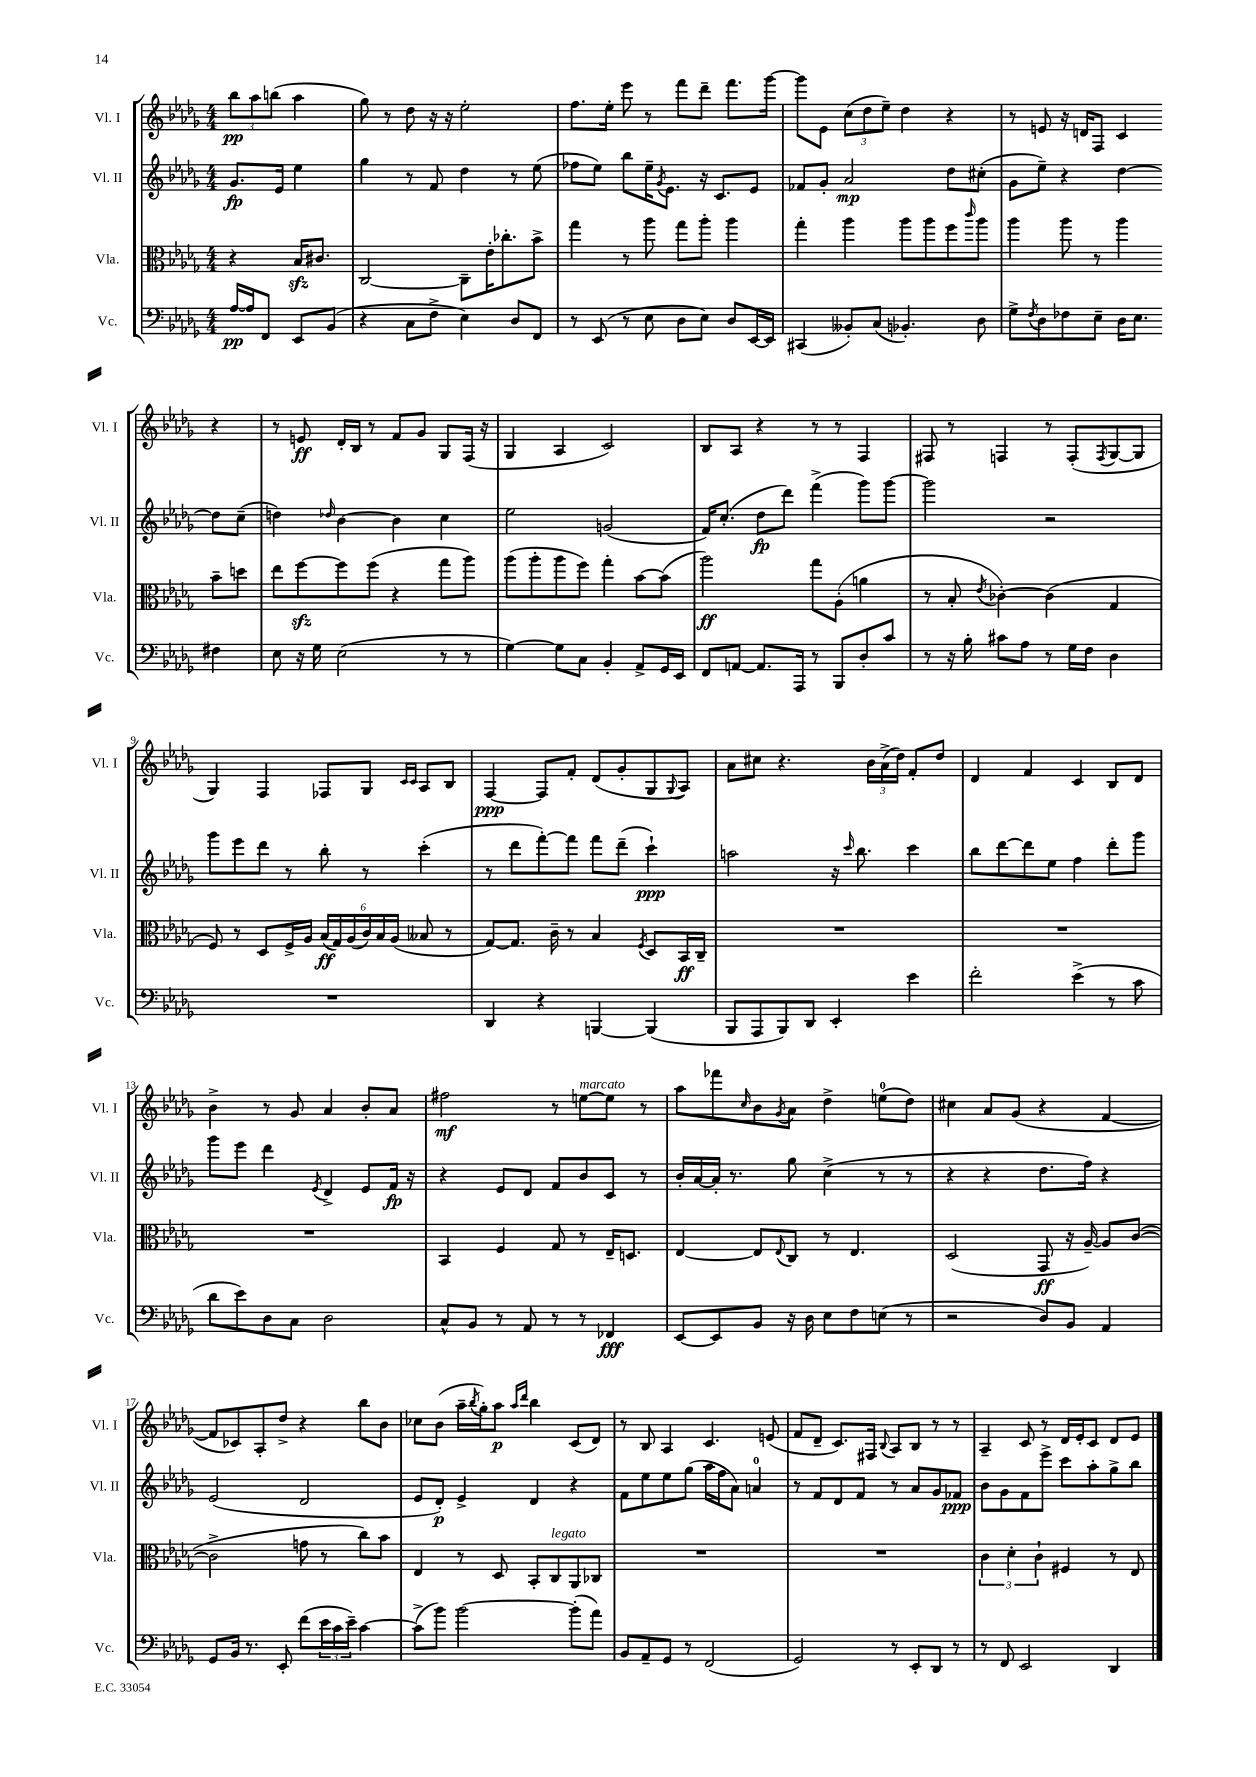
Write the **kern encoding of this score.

**kern	**dynam	**kern	**dynam	**kern	**dynam	**kern	**dynam
*part4	*part4	*part3	*part3	*part2	*part2	*part1	*part1
*staff4	*staff4	*staff3	*staff3	*staff2	*staff2	*staff1	*staff1
*I"Vc.	*	*I"Vla.	*	*I"Vl. II	*	*I"Vl. I	*
*I'Vc.	*	*I'Vla.	*	*I'Vl. II	*	*I'Vl. I	*
*clefF4	*	*clefC3	*	*clefG2	*	*clefG2	*
*k[b-e-a-d-g-]	*	*k[b-e-a-d-g-]	*	*k[b-e-a-d-g-]	*	*k[b-e-a-d-g-]	*
*M4/4	*	*M4/4	*	*M4/4	*	*M4/4	*
=	=	=	=	=	=	=	=
[16A-/LL	pp	4r	.	8.g-/L	fp	12bb-\L	pp
16A-/J]	.	.	.	.	.	.	.
.	.	.	.	.	.	12aa-\	.
8FF/J	.	.	.	.	.	.	.
.	.	.	.	.	.	(12bbn\J	.
.	.	.	.	16e-/Jk	.	.	.
8EE-/L	.	16B-zz/KL	.	4ee-\	.	4aa-\	.
.	.	8.c#X/J	.	.	.	.	.
(8BB-/J	.	.	.	.	.	.	.
=1	=1	=1	=1	=1	=1	=1	=1
4r	.	[2C/	.	4gg-\	.	8gg-\)	.
.	.	.	.	.	.	8r	.
8C\L	.	.	.	8r	.	8dd-\	.
8F^\J	.	.	.	8f/	.	16r	.
.	.	.	.	.	.	16r	.
4E-\)	.	8C~\L]	.	4dd-\	.	2ee-'\	.
.	.	16e-'\K	.	.	.	.	.
.	.	8.cc-X'\	.	.	.	.	.
8D-/L	.	.	.	8r	.	.	.
8FF/J	.	8b-^\J	.	(8ee-\	.	.	.
=2	=2	=2	=2	=2	=2	=2	=2
8r	.	4gg-\	.	8ff-X\L	.	8.ff\L	.
(8EE-/	.	.	.	8ee-\J)	.	.	.
.	.	.	.	.	.	16ee-'\Jk	.
8r	.	8r	.	8bb-\L	.	8eee-\	.
8E-\	.	8aa-\	.	16ee-~\K	.	8r	.
.	.	.	.	8qg-/	.	.	.
.	.	.	.	8.e-\J	.	.	.
8D-\L	.	8gg-\L	.	.	.	8fff\L	.
8E-\J)	.	8aa-'\J	.	16r	.	8ddd-~\J	.
.	.	.	.	8.c/L	.	.	.
8D-/L	.	4aa-\	.	.	.	8.fff\L	.
[16EE-/L	.	.	.	8e-/J	.	.	.
16EE-/JJ]	.	.	.	.	.	[16ggg-\Jk	.
=3	=3	=3	=3	=3	=3	=3	=3
(4CC#X/	.	4gg-'\	.	8f-X/L	.	8ggg-\L]	.
.	.	.	.	8g-'/J	.	8e-\J	.
8BB--X'/L)	.	4aa-\	.	2a-/	mp	(12cc\L	.
.	.	.	.	.	.	12dd-\	.
(8C/J	.	.	.	.	.	.	.
.	.	.	.	.	.	12ee-~\J)	.
4.BB-X'/)	.	8aa-\L	.	.	.	4dd-\	.
.	.	8aa-\	.	.	.	.	.
.	.	8ff\	.	8dd-\L	.	4r	.
.	.	16qqccc/	.	.	.	.	.
8D-\	.	8aa-\J	.	(8cc#X'\J	.	.	.
=4	=4	=4	=4	=4	=4	=4	=4
8G-^\L	.	4aa-\	.	8g-\L	.	8r	.
8qF/	.	.	.	.	.	.	.
8D-\	.	.	.	8ee-~\J)	.	8en/	.
8F-X\	.	8aa-\	.	4r	.	16r	.
.	.	.	.	.	.	16dn/KL	.
8E-~\J	.	8r	.	.	.	8F/J	.
16D-\KL	.	4aa-\	.	[4dd-\	.	4c/	.
8.E-\J	.	.	.	.	.	.	.
4F#X\	.	8b-~\L	.	8dd-\L]	.	4r	.
.	.	8ddn\J	.	(8cc~\J	.	.	.
!!LO:LB:g=z
=5	=5	=5	=5	=5	=5	=5	=5
8E-\	.	8ee-\L	.	4ddn\)	.	8r	.
16r	.	[8ffzz\	.	.	.	8en/	ff
16G-\	.	.	.	.	.	.	.
.	.	.	.	16qqdd-X/	.	.	.
(2E-\	.	8ff\]	.	[4b-\	.	16d-'/LL	.
.	.	.	.	.	.	16B-/JJ	.
.	.	(8ff\J	.	.	.	8r	.
.	.	4r	.	4b-\]	.	8f/L	.
.	.	.	.	.	.	8g-/J	.
8r	.	8gg-\L	.	4cc\	.	8G-/L	.
8r	.	8aa-\J)	.	.	.	(16F/Jk	.
.	.	.	.	.	.	16r	.
=6	=6	=6	=6	=6	=6	=6	=6
[4G-\)	.	(8aa-\L	.	2ee-\	.	4G-/	.
.	.	8aa-'\	.	.	.	.	.
8G-\L]	.	8aa-\	.	.	.	4A-/	.
8C\J	.	8ff\J)	.	.	.	.	.
4BB-'/	.	4gg-'\	.	(2gn/	.	2c/)	.
8AA-^/L	.	[8b-\L	.	.	.	.	.
16GG-/L	.	(8b-\J]	.	.	.	.	.
16EE-/JJ	.	.	.	.	.	.	.
=7	=7	=7	=7	=7	=7	=7	=7
8FF/L	.	2aa-\)	ff	16f/KL)	.	8B-/L	.
.	.	.	.	(8.cc'/J	.	.	.
[8AAn/J	.	.	.	.	.	8A-/J	.
8.AA/L]	.	.	.	8dd-\L	fp	4r	.
.	.	.	.	8ddd-\J)	.	.	.
16AAA-/Jk	.	.	.	.	.	.	.
8r	.	8gg-\L	.	(4fff^\	.	8r	.
8BBB-/L	.	(8A-'\J	.	.	.	8r	.
8D-'/	.	4an\	.	8ggg-\L)	.	4F/	.
8c/J	.	.	.	[8ggg-\J	.	.	.
=8	=8	=8	=8	=8	=8	=8	=8
8r	.	8r	.	2ggg-\]	.	8F#X/	.
16r	.	8B-'/	.	.	.	8r	.
16B-'\	.	.	.	.	.	.	.
.	.	8qe-/	.	.	.	.	.
8c#X\L	.	[4c-X'\)	.	.	.	4Fn/	.
8A-\J	.	.	.	.	.	.	.
8r	.	(4c-\]	.	2r	.	8r	.
16G-\LL	.	.	.	.	.	(8F'/L	.
16F\JJ	.	.	.	.	.	.	.
.	.	.	.	.	.	8qF/	.
4D-\	.	4G-/	.	.	.	[8G-/	.
.	.	.	.	.	.	8G-/J]	.
!!LO:LB:g=z
=9	=9	=9	=9	=9	=9	=9	=9
1r	.	8F/)	.	8ggg-\L	.	4G-/)	.
.	.	8r	.	8eee-\	.	.	.
.	.	8D-/L	.	8ddd-\J	.	4F/	.
.	.	16F^/L	.	8r	.	.	.
.	.	16A-/JJ	.	.	.	.	.
.	.	(24B-/LL	ff	8bb-'\	.	8F-X/L	.
.	.	24G-/)	.	.	.	.	.
.	.	(24A-/	.	.	.	.	.
.	.	24c/)	.	8r	.	8G-/J	.
.	.	24B-/	.	.	.	.	.
.	.	(24A-/JJ	.	.	.	.	.
.	.	.	.	.	.	16qqc/LL	.
.	.	.	.	.	.	16qqc/JJ	.
.	.	8B--X/	.	(4ccc'\	.	8A-/L	.
.	.	8r	.	.	.	8B-/J	.
=10	=10	=10	=10	=10	=10	=10	=10
4DD-/	.	[8G-/L)	.	8r	.	[4F/	ppp
.	.	8.G-/J]	.	8ddd-\L	.	.	.
4r	.	.	.	[8fff'\)	.	8F/L]	.
.	.	16c~\	.	.	.	.	.
.	.	8r	.	8fff\J]	.	8f'/J	.
[4BBBn/	.	4B-/	.	8fff\L	.	(8d-/L	.
.	.	.	.	(8ddd-~\J	.	8g-'/	.
.	.	8qF/	.	.	.	.	.
(4BBB/]	.	8D-/L	.	4ccc`\)	ppp	8G-/	.
.	.	.	.	.	.	8qqG-/	.
.	.	16BB-/L	ff	.	.	8A-/J)	.
.	.	16C~/JJ	.	.	.	.	.
=11	=11	=11	=11	=11	=11	=11	=11
8BBB-/L	.	1r	.	2aan\	.	8a-\L	.
8AAA-/	.	.	.	.	.	8cc#X\J	.
8BBB-/)	.	.	.	.	.	4.r	.
8DD-/J	.	.	.	.	.	.	.
4EE-'/	.	.	.	16r	.	.	.
.	.	.	.	16qqccc/	.	.	.
.	.	.	.	8.bb-\	.	.	.
.	.	.	.	.	.	24b-\LL	.
.	.	.	.	.	.	(24a-^\	.
.	.	.	.	.	.	24dd-\JJ)	.
4e-\	.	.	.	4ccc\	.	8f'/L	.
.	.	.	.	.	.	8dd-/J	.
=12	=12	=12	=12	=12	=12	=12	=12
2f'\	.	1r	.	8bb-\L	.	4d-/	.
.	.	.	.	[8ddd-\	.	.	.
.	.	.	.	8ddd-\]	.	4f/	.
.	.	.	.	8ee-\J	.	.	.
(4e-^\	.	.	.	4ff\	.	4c/	.
8r	.	.	.	8ddd-'\L	.	8B-/L	.
8c\	.	.	.	8ggg-\J	.	8d-/J	.
!!LO:LB:g=z
=13	=13	=13	=13	=13	=13	=13	=13
8d-\L	.	1r	.	8ggg-\L	.	4b-^\	.
8e-\)	.	.	.	8eee-\J	.	.	.
8D-\	.	.	.	4ddd-\	.	8r	.
8C\J	.	.	.	.	.	8g-/	.
.	.	.	.	8qe-/	.	.	.
2D-\	.	.	.	4d-^/	.	4a-/	.
.	.	.	.	8e-/L	.	8b-'/L	.
.	.	.	.	16f/Jk	fp	8a-/J	.
.	.	.	.	16r	.	.	.
=14	=14	=14	=14	=14	=14	=14	=14
8C^^/L	.	4BB-/	.	4r	.	2ff#X\	mf
8BB-/J	.	.	.	.	.	.	.
8r	.	4F/	.	8e-/L	.	.	.
8AA-/	.	.	.	8d-/J	.	.	.
8r	.	8G-/	.	8f/L	.	8r	.
!	!	!	!	!	!	!LO:TX:a:i:t=marcato	!
8r	.	8r	.	8b-/	.	[8een\L	.
4FF-X/	fff	16E-~/KL	.	8c/J	.	8ee\J]	.
.	.	8.Dn/J	.	.	.	.	.
.	.	.	.	8r	.	8r	.
=15	=15	=15	=15	=15	=15	=15	=15
[8EE-/L	.	[4E-/	.	16b-'/LL	.	8aa-\L	.
.	.	.	.	[16a-/	.	.	.
8EE-/]	.	.	.	16a-'/JJ]	.	8fff-X\	.
.	.	.	.	8.r	.	.	.
.	.	.	.	.	.	16qqcc/	.
8BB-/J	.	8E-/L]	.	.	.	8b-\	.
.	.	8qqE-/	.	.	.	8qg-/	.
16r	.	8C/J	.	8gg-\	.	8a-\J	.
16D-\	.	.	.	.	.	.	.
8E-\L	.	8r	.	(4cc^\	.	4dd-^\	.
8F\	.	4.E-/	.	.	.	.	.
(8En\J	.	.	.	8r	.	(8een\L	.
8r	.	.	.	8r	.	8dd-\J)	.
=16	=16	=16	=16	=16	=16	=16	=16
2r	.	(2D-/	.	4r	.	4cc#X\	.
.	.	.	.	4r	.	8a-/L	.
.	.	.	.	.	.	(8g-/J	.
8D-/L)	.	8GG-/	ff	8.dd-\L	.	4r	.
8BB-/J	.	16r	.	.	.	.	.
.	.	[16A-~/)	.	16ff\Jk)	.	.	.
4AA-/	.	8A-/L]	.	4r	.	[4f/	.
.	.	([8c/J	.	.	.	.	.
!!LO:LB:g=z
=17	=17	=17	=17	=17	=17	=17	=17
8GG-/L	.	2c^\]	.	(2e-/	.	8f/L]	.
16BB-/Jk	.	.	.	.	.	8c-X/)	.
8.r	.	.	.	.	.	.	.
.	.	.	.	.	.	8A-'/	.
8EE-'/	.	.	.	.	.	8dd-^/J	.
(8f\L	.	8gn\	.	2d-/	.	4r	.
24e-\L	.	8r	.	.	.	.	.
24c\	.	.	.	.	.	.	.
24e-~\JJ)	.	.	.	.	.	.	.
[4c\	.	8cc\L)	.	.	.	8bb-\L	.
.	.	8b-\J	.	.	.	8b-\J	.
=18	=18	=18	=18	=18	=18	=18	=18
(8c^\L]	.	4E-/	.	8e-/L	.	8cc-X\L	.
8b-\J)	.	.	.	8d-'/J)	p	(8b-\J	.
[2b-\	.	8r	.	4e-^/	.	16aa-~\LL	.
.	.	.	.	.	.	8qbb-/	.
.	.	.	.	.	.	16gg-'\J)	.
.	.	8D-/	.	.	.	8aa-\J	p
.	.	.	.	.	.	16qqaa-/LL	.
.	.	.	.	.	.	16qqddd-/JJ	.
.	.	8BB-'/L	.	4d-/	.	4bb-\	.
!	!	!LO:TX:a:i:t=legato	!	!	!	!	!
.	.	8C/	.	.	.	.	.
(8b-'\L]	.	8AA-/	.	4r	.	(8c/L	.
8a-\J)	.	8C-X/J	.	.	.	8d-/J)	.
=19	=19	=19	=19	=19	=19	=19	=19
8BB-/L	.	1r	.	8f\L	.	8r	.
8AA-~/	.	.	.	8ee-\	.	8B-/	.
8GG-/J	.	.	.	8ee-\	.	4A-/	.
8r	.	.	.	(8gg-\J	.	.	.
(2FF/	.	.	.	16aa-\LL	.	4.c/	.
.	.	.	.	16ff\J	.	.	.
.	.	.	.	8a-\J)	.	.	.
.	.	.	.	4an/	.	.	.
.	.	.	.	.	.	(8en/	.
=20	=20	=20	=20	=20	=20	=20	=20
2GG-/)	.	1r	.	8r	.	8f/L	.
.	.	.	.	8f/L	.	8d-~/J	.
.	.	.	.	8d-/	.	8.c/L)	.
.	.	.	.	8f/J	.	.	.
.	.	.	.	.	.	16F#X/Jk	.
.	.	.	.	.	.	8qqB-/	.
8r	.	.	.	8r	.	8A-/L	.
8EE-'/L	.	.	.	8a-/L	.	8B-/J	.
8DD-/J	.	.	.	8g-/	.	8r	.
8r	.	.	.	8f-X/J	ppp	8r	.
=21	=21	=21	=21	=21	=21	=21	=21
8r	.	6c\	.	8b-\L	.	4A-~/	.
8FF/	.	.	.	8g-\	.	.	.
.	.	6d-'\	.	.	.	.	.
2EE-/	.	.	.	8f\	.	8c/	.
.	.	6c`\	.	.	.	.	.
.	.	.	.	8eee-^\J	.	8r	.
.	.	4F#X/	.	8ccc\L	.	16d-/LL	.
.	.	.	.	.	.	16e-'/J	.
.	.	.	.	8aa-'\	.	8c/J	.
4DD-/	.	8r	.	8gg-^\	.	8d-/L	.
.	.	8E-/	.	8bb-\J	.	8e-/J	.
==	==	==	==	==	==	==	==
*-	*-	*-	*-	*-	*-	*-	*-
